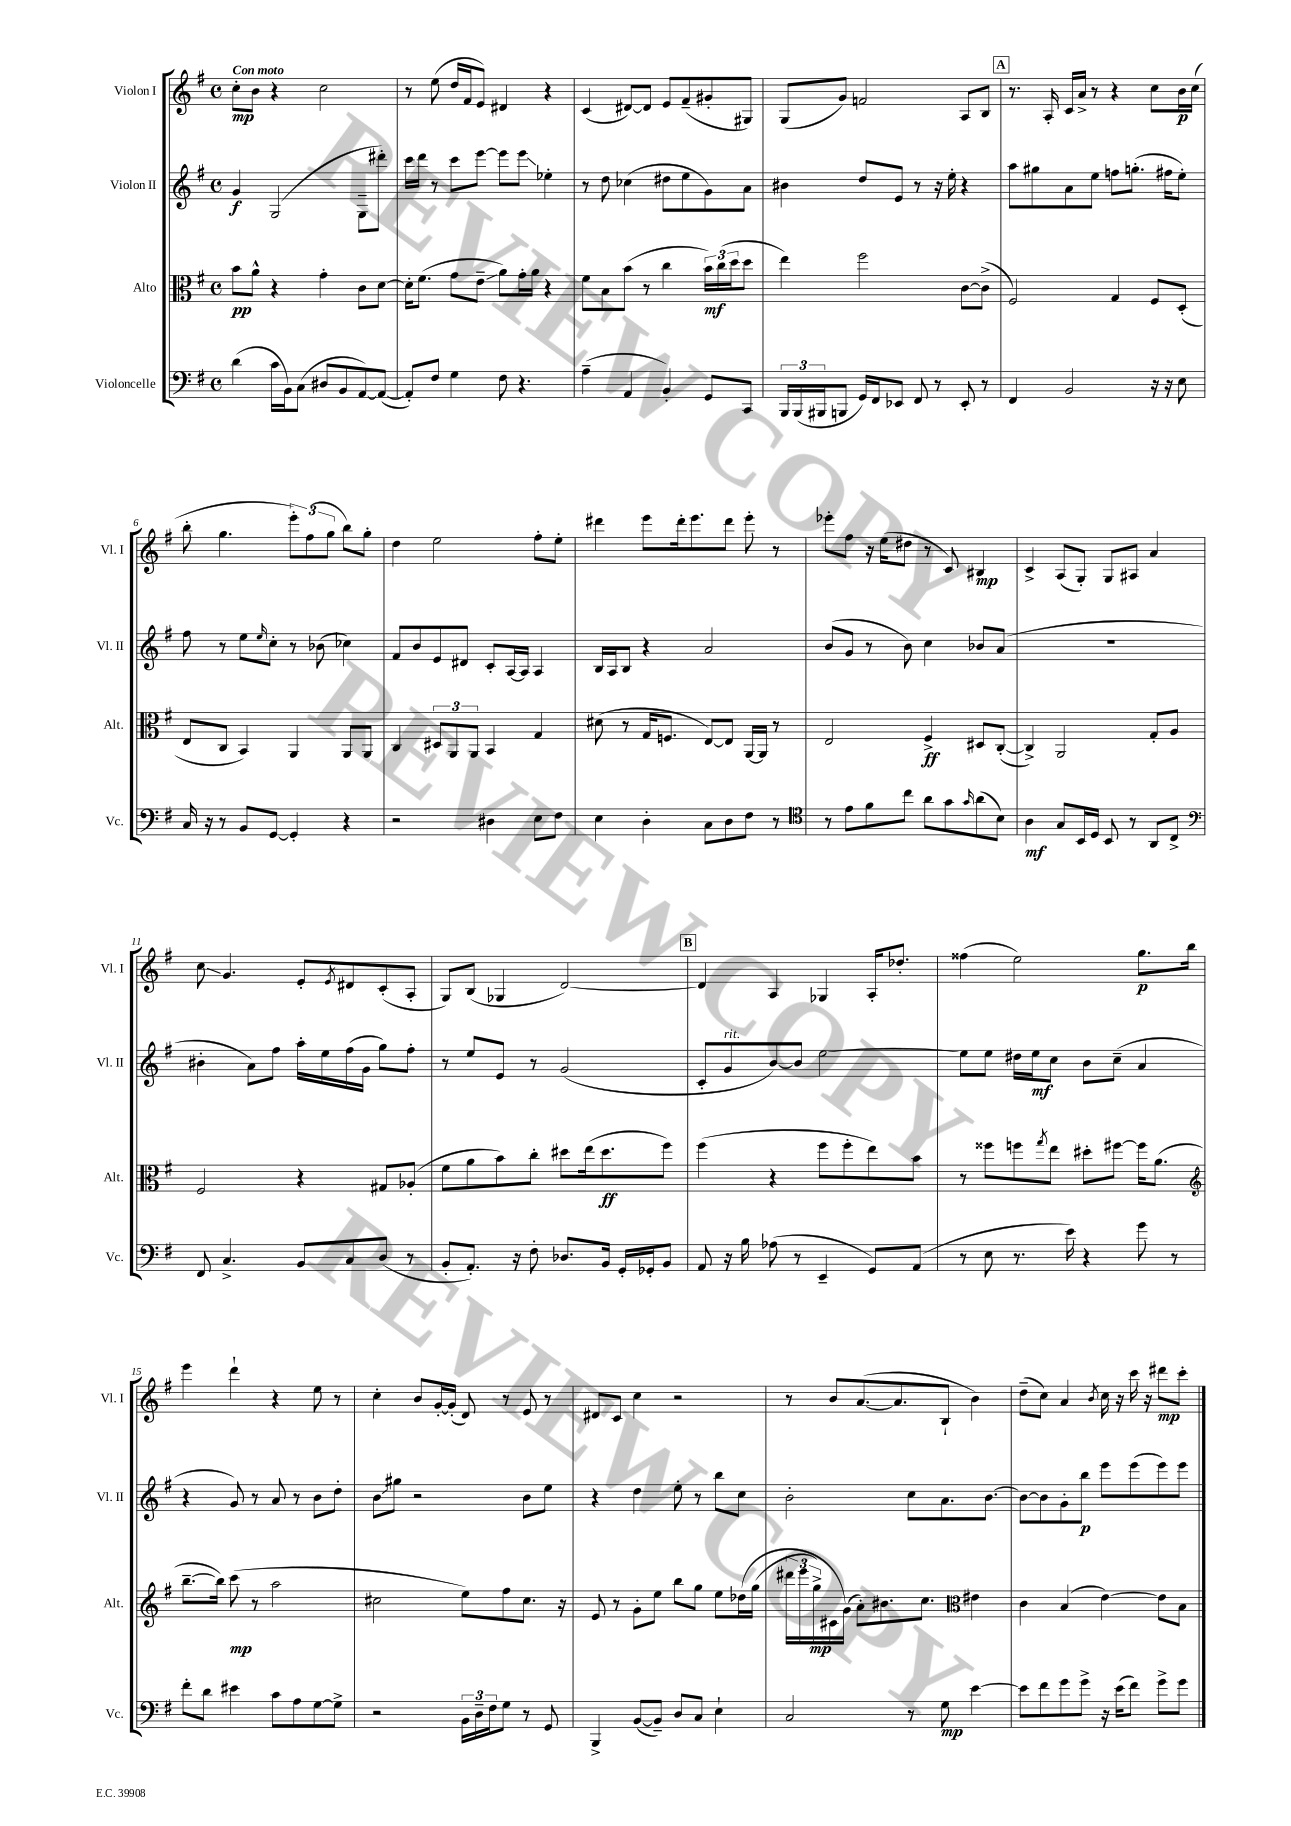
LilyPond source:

<<
\new StaffGroup <<
\new Staff = "s0" \with { instrumentName = "Violon I" shortInstrumentName = "Vl. I" } {
    \clef treble \key g \major \defaultTimeSignature \time 4/4 \tempo "Con moto"
    c''8-.\mp b'8 r4 c''2 |
    r8 e''8( d''16 fis'16 e'8) dis'4 r4 |
    c'4( dis'8~) dis'8 e'8 fis'8--( gis'8-. gis8) |
    g8( g'8) f'2 a8 b8 |
    \mark \markup { \box "A" } r8. a16-. c'16 a'16-> r8 r4 c''8 b'16\p c''16( |
    b''8-. g''4. \tuplet 3/2 { e'''8-.) fis''8( g''8 } b''8) g''8-. |
    d''4 e''2 fis''8-. e''8-. |
    dis'''4 e'''8 dis'''16-. e'''8. dis'''8 e'''8-. r8 |
    ees'''8-. fis''8 r16 e''16( dis''8 r8 c'8) bis4\mp |
    c'4-> a8( g8-.) g8 ais8 a'4 |
    c''8\glissando g'4. e'8-. \acciaccatura { e'8 } dis'8 c'8-.( a8-. |
    g8) b8( ges4 d'2~) |
    \mark \markup { \box "B" } d'4 a4 ges4 a16-. des''8.-. |
    fisis''4( e''2) g''8.\p b''16 |
    e'''4 d'''4-! r4 e''8 r8 |
    c''4-. b'8 g'16~-. g'16-.( d'8) r8 e'8 r8 |
    dis'8 c'8 c''4 r2 |
    r8 b'8 a'8.~( a'8. b8-! b'4) |
    d''8--( c''8) a'4 \acciaccatura { b'8 } c''16 r16 c'''16 r16 dis'''8\mp c'''8-. \bar "|." |
}
\new Staff = "s1" \with { instrumentName = "Violon II" shortInstrumentName = "Vl. II" } {
    \clef treble \key g \major \defaultTimeSignature \time 4/4
    g'4\f g2( g8-- dis'''8-.) |
    c'''16 d'''16 r8 c'''8 e'''8~ e'''8 e'''8\glissando ees''4-. |
    r8 d''8 ces''4( dis''8 e''8 g'8) a'8 |
    bis'4 d''8 e'8 r8 r16 e''16-. r4 |
    \mark \markup { \box "A" } a''8 gis''8 a'8 e''8 f''8 g''8.-.( fis''16 e''8-.) |
    fis''8 r8 e''8 \grace { e''16 } c''8-. r8 bes'8( ces''4) |
    fis'8 b'8 e'8 dis'8 c'8-. a16~ a16 a4 |
    b16 a16 b8 r4 a'2 |
    b'8( g'8 r8 b'8) c''4 bes'8 a'8( |
    R1 |
    bis'4-. a'8) fis''8 a''16-. e''16 fis''16( g'16 g''8) fis''8-. |
    r8 e''8 e'8 r8 g'2( |
    \mark \markup { \box "B" } c'8-. g'8^\markup { \italic "rit." } b'8~) b'8 e''2~ |
    e''8 e''8 dis''16 e''16\mf c''8 b'8 c''8--( a'4 |
    r4 g'8) r8 a'8 r8 b'8 d''8-. |
    b'8\glissando gis''8 r2 b'8 e''8 |
    r4 d''4 e''8-. r8 b''8 c''8 |
    b'2-. c''8 a'8. b'8.~ |
    b'8~ b'8 g'8-. b''8\p e'''8 e'''8( e'''8) e'''8 \bar "|." |
}
\new Staff = "s2" \with { instrumentName = "Alto" shortInstrumentName = "Alt." } {
    \clef alto \key g \major \defaultTimeSignature \time 4/4
    b'8\pp a'8-^ r4 g'4-. c'8 d'8~ |
    d'16-. fis'8.( g'8 e'8--\glissando a'8) g'16-. a'16 r4 |
    fis'8 b8 b'8( r8 c''4 \tuplet 3/2 { b'16\mf) c''16( d''16 } d''8 |
    e''4) fis''2 c'8~ c'8->( |
    \mark \markup { \box "A" } fis2) g4 fis8 d8-.( |
    e8 c8 b,4) a,4 a,8 a,8 |
    c4 \tuplet 3/2 { dis8 a,8 a,8 } b,4 g4 |
    dis'8( r8 g16 f8. e8~) e8 a,16~ a,16 r8 |
    e2 fis4->\ff dis8 c8~-.( |
    c4->) a,2 g8-. a8 |
    fis2 r4 gis8 aes8-.( |
    fis'8 a'8 b'8) c''8-. dis''8 e''16( dis''8.\ff fis''8) |
    \mark \markup { \box "B" } fis''4( r4 fis''8 fis''8-. e''8) b'8 |
    r8 fisis''8 f''8 \acciaccatura { g''8 } e''8 dis''8-. fis''8~ fis''16 a'8.( |
    \clef treble b''8.~-- b''16) c'''8\mp( r8 a''2 |
    cis''2 e''8) fis''8 cis''8. r16 |
    e'8 r8 g'8-. e''8 b''8 g''8 e''8 des''16\( g''16( |
    \tuplet 3/2 { dis'''16 e'''16 g''16->\mp) } cis'16 g'16(\) a'8-.) bis'8. c''8. \clef alto eis'4 |
    c'4 b4( e'4~) e'8 b8 \bar "|." |
}
\new Staff = "s3" \with { instrumentName = "Violoncelle" shortInstrumentName = "Vc." } {
    \clef bass \key g \major \defaultTimeSignature \time 4/4
    d'4( c'16 b,16) c8( dis8 b,8 a,8~) a,8~( |
    a,8-.) fis8 g4 fis8 r4. |
    a4--( a,4 b,4-.) g,8 c,8 |
    \tuplet 3/2 { b,,16 b,,16( bis,,16 } b,,8 g,16) fis,16 ees,8 fis,8 r8 ees,8-. r8 |
    \mark \markup { \box "A" } fis,4 b,2 r16 r16 e8 |
    c16 r16 r8 b,8 g,8~ g,4-. r4 |
    r2 dis4 e8 fis8 |
    e4 d4-. c8 d8 fis8 r8 |
    \clef tenor r8 e'8 fis'8 c''8 a'8 g'8 \grace { g'16 } a'8( b8) |
    a4\mf g8 b,16 d16 b,8 r8 a,8 c8-> |
    \clef bass fis,8 c4.-> b,8 c8 d8( r8 |
    b,8-. a,8.-.) r16 fis8-. des8. b,16 g,16-. ges,16-. b,8 |
    \mark \markup { \box "B" } a,8 r16 b16 aes8( r8 e,4-- g,8) a,8( |
    r8 e8 r8. e'16) r4 g'8 r8 |
    fis'8-. d'8 eis'4 c'8 a8 g8~ g8-> |
    r2 \tuplet 3/2 { b,16 d16-- fis16 } g8 r8 g,8 |
    b,,4-> b,8~( b,8--) d8 c8 e4-! |
    c2 r8 g8\mp e'4~ |
    e'8 fis'8 g'8 g'8-> r16 e'16( fis'8) g'8-> g'8 \bar "|." |
}
>>
>>
